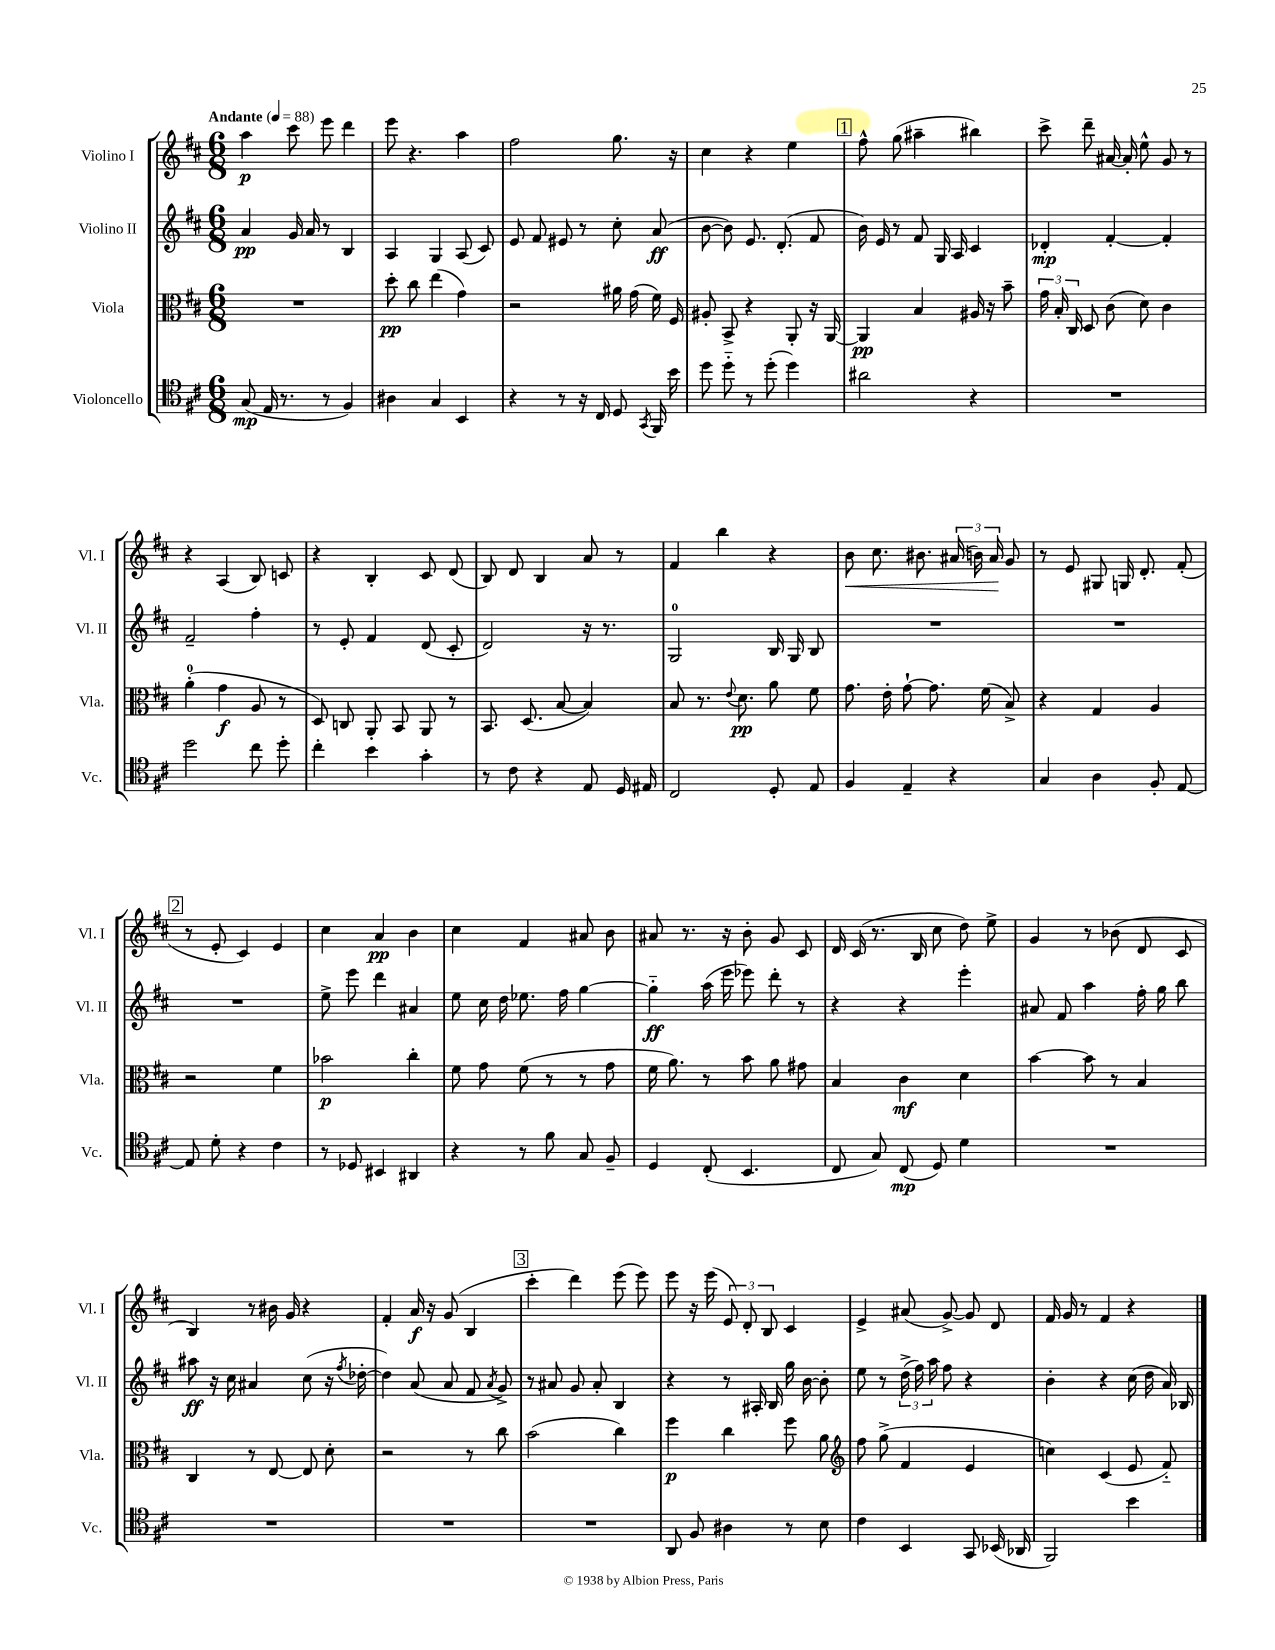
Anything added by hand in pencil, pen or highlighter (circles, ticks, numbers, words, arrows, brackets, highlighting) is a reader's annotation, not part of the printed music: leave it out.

**kern	**dynam	**kern	**dynam	**kern	**dynam	**kern	**dynam
*part4	*part4	*part3	*part3	*part2	*part2	*part1	*part1
*staff4	*staff4	*staff3	*staff3	*staff2	*staff2	*staff1	*staff1
*I"Violoncello	*	*I"Viola	*	*I"Violino II	*	*I"Violino I	*
*I'Vc.	*	*I'Vla.	*	*I'Vl. II	*	*I'Vl. I	*
*clefC4	*	*clefC3	*	*clefG2	*	*clefG2	*
*k[f#c#]	*	*k[f#c#]	*	*k[f#c#]	*	*k[f#c#]	*
*M6/8	*	*M6/8	*	*M6/8	*	*M6/8	*
*MM88	*	*MM88	*	*MM88	*	*MM88	*
=1	=1	=1	=1	=1	=1	=1	=1
!	!	!	!	!	!	!LO:TX:a:B:t=Andante	!
(8G/	mp	2.r	.	4a/	pp	4aa\	p
16E/	.	.	.	.	.	.	.
8.r	.	.	.	.	.	.	.
.	.	.	.	16g/	.	8ccc#\	.
.	.	.	.	16a/	.	.	.
8r	.	.	.	8r	.	8eee\	.
4F#/)	.	.	.	4B/	.	4ddd\	.
=2	=2	=2	=2	=2	=2	=2	=2
4A#X\	.	8dd'\	pp	4A/	.	8eee\	.
.	.	8cc#\	.	.	.	4.r	.
4G/	.	(4ee\	.	4G/	.	.	.
4BB/	.	4g\)	.	(8A/	.	4aa\	.
.	.	.	.	8c#/)	.	.	.
=3	=3	=3	=3	=3	=3	=3	=3
4r	.	2r	.	8e/	.	2ff#\	.
.	.	.	.	8f#/	.	.	.
8r	.	.	.	8e#X/	.	.	.
16r	.	.	.	8r	.	.	.
16C#/	.	.	.	.	.	.	.
8D/	.	16a#X\	.	8cc#'\	.	8.gg\	.
.	.	(16g\	.	.	.	.	.
8qGG/	.	.	.	.	.	.	.
16FF#/	.	16f#\)	.	(8a/	ff	.	.
16b\	.	16F#/	.	.	.	16r	.
=4	=4	=4	=4	=4	=4	=4	=4
8dd\	.	8A#X'/	.	[8b\	.	4cc#\	.
8dd\	.	8BB^/	.	8b\])	.	.	.
8r	.	4r	.	8.e/	.	4r	.
(8dd'\	.	.	.	.	.	.	.
.	.	.	.	(8.d'/	.	.	.
4dd\)	.	8AA'/	.	.	.	4ee\	.
.	.	16r	.	8f#/	.	.	.
.	.	[16AA/	.	.	.	.	.
!!LO:REH:place=s1:t=1
=5	=5	=5	=5	=5	=5	=5	=5
2a#X\	.	4AA/]	pp	16b\)	.	8ff#^^\	.
.	.	.	.	16e/	.	.	.
.	.	.	.	8r	.	(8gg\	.
.	.	4B/	.	8f#/	.	4aa#X~\	.
.	.	.	.	16G/	.	.	.
.	.	.	.	16A/	.	.	.
4r	.	16A#X/	.	4c#/	.	4bb#X\)	.
.	.	16r	.	.	.	.	.
.	.	8b~\	.	.	.	.	.
=6	=6	=6	=6	=6	=6	=6	=6
2.r	.	24g\	.	4d-X'/	mp	8ccc#^\	.
.	.	24B'/	.	.	.	.	.
.	.	24C#/	.	.	.	.	.
.	.	8D/	.	.	.	8ddd~\	.
.	.	(8c#\	.	[4f#'/	.	[16a#X/	.
.	.	.	.	.	.	16a#'/]	.
.	.	8d\)	.	.	.	8ee^^\	.
.	.	4c#\	.	4f#'/]	.	8g/	.
.	.	.	.	.	.	8r	.
!!LO:LB:g=z
=7	=7	=7	=7	=7	=7	=7	=7
2dd\	.	(4a'\	.	2f#~/	.	4r	.
.	.	4g\	f	.	.	(4A/	.
8cc#\	.	8A/	.	4ff#'\	.	8B/)	.
8dd'\	.	8r	.	.	.	8cn/	.
=8	=8	=8	=8	=8	=8	=8	=8
4cc#'\	.	8D/)	.	8r	.	4r	.
.	.	8Cn/	.	8e'/	.	.	.
4b\	.	8AA'/	.	4f#/	.	4B'/	.
.	.	8BB/	.	.	.	.	.
4g'\	.	8AA/	.	(8d/	.	8c#/	.
.	.	8r	.	8c#'/	.	(8d/	.
=9	=9	=9	=9	=9	=9	=9	=9
8r	.	8.BB/	.	2d/)	.	8B/)	.
8c#\	.	.	.	.	.	8d/	.
.	.	(8.D/	.	.	.	.	.
4r	.	.	.	.	.	4B/	.
.	.	[8B/	.	.	.	.	.
8E/	.	4B/])	.	16r	.	8a/	.
.	.	.	.	8.r	.	.	.
16D/	.	.	.	.	.	8r	.
16E#X/	.	.	.	.	.	.	.
=10	=10	=10	=10	=10	=10	=10	=10
2C#/	.	8B/	.	2G/	.	4f#/	.
.	.	8.r	.	.	.	.	.
.	.	.	.	.	.	4bb\	.
.	.	8qqe/	.	.	.	.	.
.	.	8.d\	pp	.	.	.	.
8D'/	.	8a\	.	16B/	.	4r	.
.	.	.	.	16G/	.	.	.
8E/	.	8f#\	.	8B/	.	.	.
=11	=11	=11	=11	=11	=11	=11	=11
!	!	!	!	!	!	!	!LO:HP:b
4F#/	.	8.g\	.	2.r	.	8b\	<
.	.	.	.	.	.	8.cc#\	.
.	.	16e'\	.	.	.	.	.
4E~/	.	[8g`\	.	.	.	.	.
.	.	.	.	.	.	8.b#X\	.
.	.	8.g\]	.	.	.	.	.
4r	.	.	.	.	.	(24a#X/	.
.	.	.	.	.	.	24bn\)	.
.	.	(16f#\	.	.	.	.	.
.	.	.	.	.	.	24a#/	.
.	.	8B^/)	.	.	.	8g/	[
=12	=12	=12	=12	=12	=12	=12	=12
4G/	.	4r	.	2.r	.	8r	.
.	.	.	.	.	.	8e/	.
4A\	.	4G/	.	.	.	8G#X/	.
.	.	.	.	.	.	16Gn/	.
.	.	.	.	.	.	8.d'/	.
8F#'/	.	4A/	.	.	.	.	.
[8E/	.	.	.	.	.	(8f#'/	.
!!LO:LB:g=z
!!LO:REH:place=s1:t=2
=13	=13	=13	=13	=13	=13	=13	=13
8E/]	.	2r	.	2.r	.	8r	.
8d'\	.	.	.	.	.	8e'/	.
4r	.	.	.	.	.	4c#/)	.
4c#\	.	4f#\	.	.	.	4e/	.
=14	=14	=14	=14	=14	=14	=14	=14
8r	.	2b-X\	p	8ee^\	.	4cc#\	.
8D-X/	.	.	.	8eee\	.	.	.
4BB#X/	.	.	.	4ddd\	.	4a/	pp
4AA#X/	.	4cc#'\	.	4a#X/	.	4b\	.
=15	=15	=15	=15	=15	=15	=15	=15
4r	.	8f#\	.	8ee\	.	4cc#\	.
.	.	8g\	.	16cc#\	.	.	.
.	.	.	.	16dd\	.	.	.
8r	.	(8f#\	.	8.ee-X\	.	4f#/	.
8f#\	.	8r	.	.	.	.	.
.	.	.	.	16ff#\	.	.	.
8G/	.	8r	.	[4gg\	.	8a#X/	.
8F#~/	.	8g\	.	.	.	8b\	.
=16	=16	=16	=16	=16	=16	=16	=16
4D/	.	16f#\	.	4gg\]	ff	8a#X/	.
.	.	8.a\)	.	.	.	.	.
.	.	.	.	.	.	8.r	.
(8C#'/	.	8r	.	(16aa\	.	.	.
.	.	.	.	16eee\	.	16r	.
4.BB/	.	8b\	.	8eee-X\)	.	8b'\	.
.	.	8a\	.	8ddd'\	.	8g/	.
.	.	8g#X\	.	8r	.	8c#/	.
=17	=17	=17	=17	=17	=17	=17	=17
8C#/	.	4B/	.	4r	.	16d/	.
.	.	.	.	.	.	(16c#/	.
8G/)	.	.	.	.	.	8.r	.
(8C#/	mp	4c#\	mf	4r	.	.	.
.	.	.	.	.	.	16B/	.
8D/)	.	.	.	.	.	8cc#\	.
4d\	.	4d\	.	4eee'\	.	8dd\)	.
.	.	.	.	.	.	8ee^\	.
=18	=18	=18	=18	=18	=18	=18	=18
2.r	.	[4b\	.	8a#X/	.	4g/	.
.	.	.	.	8f#/	.	.	.
.	.	8b\]	.	4aa\	.	8r	.
.	.	8r	.	.	.	(8b-X\	.
.	.	4B/	.	16ff#'\	.	8d/	.
.	.	.	.	16gg\	.	.	.
.	.	.	.	8bb\	.	8c#/	.
!!LO:LB:g=z
=19	=19	=19	=19	=19	=19	=19	=19
2.r	.	4C#/	.	8aa#X\	ff	4B/)	.
.	.	.	.	16r	.	.	.
.	.	.	.	16cc#\	.	.	.
.	.	8r	.	4a#X/	.	8r	.
.	.	[8E/	.	.	.	16b#X\	.
.	.	.	.	.	.	16g/	.
.	.	8E/]	.	(8cc#\	.	4r	.
.	.	8d'\	.	16r	.	.	.
.	.	.	.	8qff#/	.	.	.
.	.	.	.	[16dd-X'\	.	.	.
=20	=20	=20	=20	=20	=20	=20	=20
2.r	.	2r	.	4dd-\])	.	4f#'/	.
.	.	.	.	(8a/	.	16a/	f
.	.	.	.	.	.	16r	.
.	.	.	.	8a/	.	(8g/	.
.	.	8r	.	8f#/	.	4B/	.
.	.	.	.	8qa/	.	.	.
.	.	8cc#\	.	8g^/)	.	.	.
!!LO:REH:place=s1:t=3
=21	=21	=21	=21	=21	=21	=21	=21
2.r	.	(2b\	.	8r	.	4ccc#'\	.
.	.	.	.	8a#X/	.	.	.
.	.	.	.	8g/	.	4ddd\)	.
.	.	.	.	8a#'/	.	.	.
.	.	4cc#\)	.	4B/	.	(8eee\	.
.	.	.	.	.	.	8eee\)	.
=22	=22	=22	=22	=22	=22	=22	=22
8AA/	.	4ff#\	p	4r	.	8eee\	.
8F#/	.	.	.	.	.	16r	.
.	.	.	.	.	.	(16eee\	.
4A#X\	.	4cc#\	.	8r	.	12e/)	.
.	.	.	.	.	.	12d'/	.
.	.	.	.	16A#X'/	.	.	.
.	.	.	.	.	.	12B/	.
.	.	.	.	16B/	.	.	.
8r	.	8ff#\	.	16gg\	.	4c#/	.
.	.	.	.	[16b\	.	.	.
8B\	.	8a\	.	8b'\]	.	.	.
=23	=23	=23	=23	=23	=23	=23	=23
*	*	*clefG2	*	*	*	*	*
4c#\	.	8ff#\	.	8ee\	.	4e^/	.
.	.	(8gg^\	.	8r	.	.	.
4BB/	.	4f#/	.	(24dd^\	.	(8a#X/	.
.	.	.	.	24ff#\)	.	.	.
.	.	.	.	24aa\	.	.	.
.	.	.	.	8ff#\	.	[8g^/)	.
8GG/	.	4e/	.	4r	.	8g/]	.
(16BB-X/	.	.	.	.	.	8d/	.
16AA-X/	.	.	.	.	.	.	.
=24	=24	=24	=24	=24	=24	=24	=24
2FF#/)	.	4ccn\)	.	4b'\	.	16f#/	.
.	.	.	.	.	.	16g/	.
.	.	.	.	.	.	8r	.
.	.	(4c#/	.	4r	.	4f#/	.
4b\	.	8e/	.	(16cc#\	.	4r	.
.	.	.	.	16dd\	.	.	.
.	.	8f#/)	.	16a/)	.	.	.
.	.	.	.	16B-X/	.	.	.
==	==	==	==	==	==	==	==
*-	*-	*-	*-	*-	*-	*-	*-
